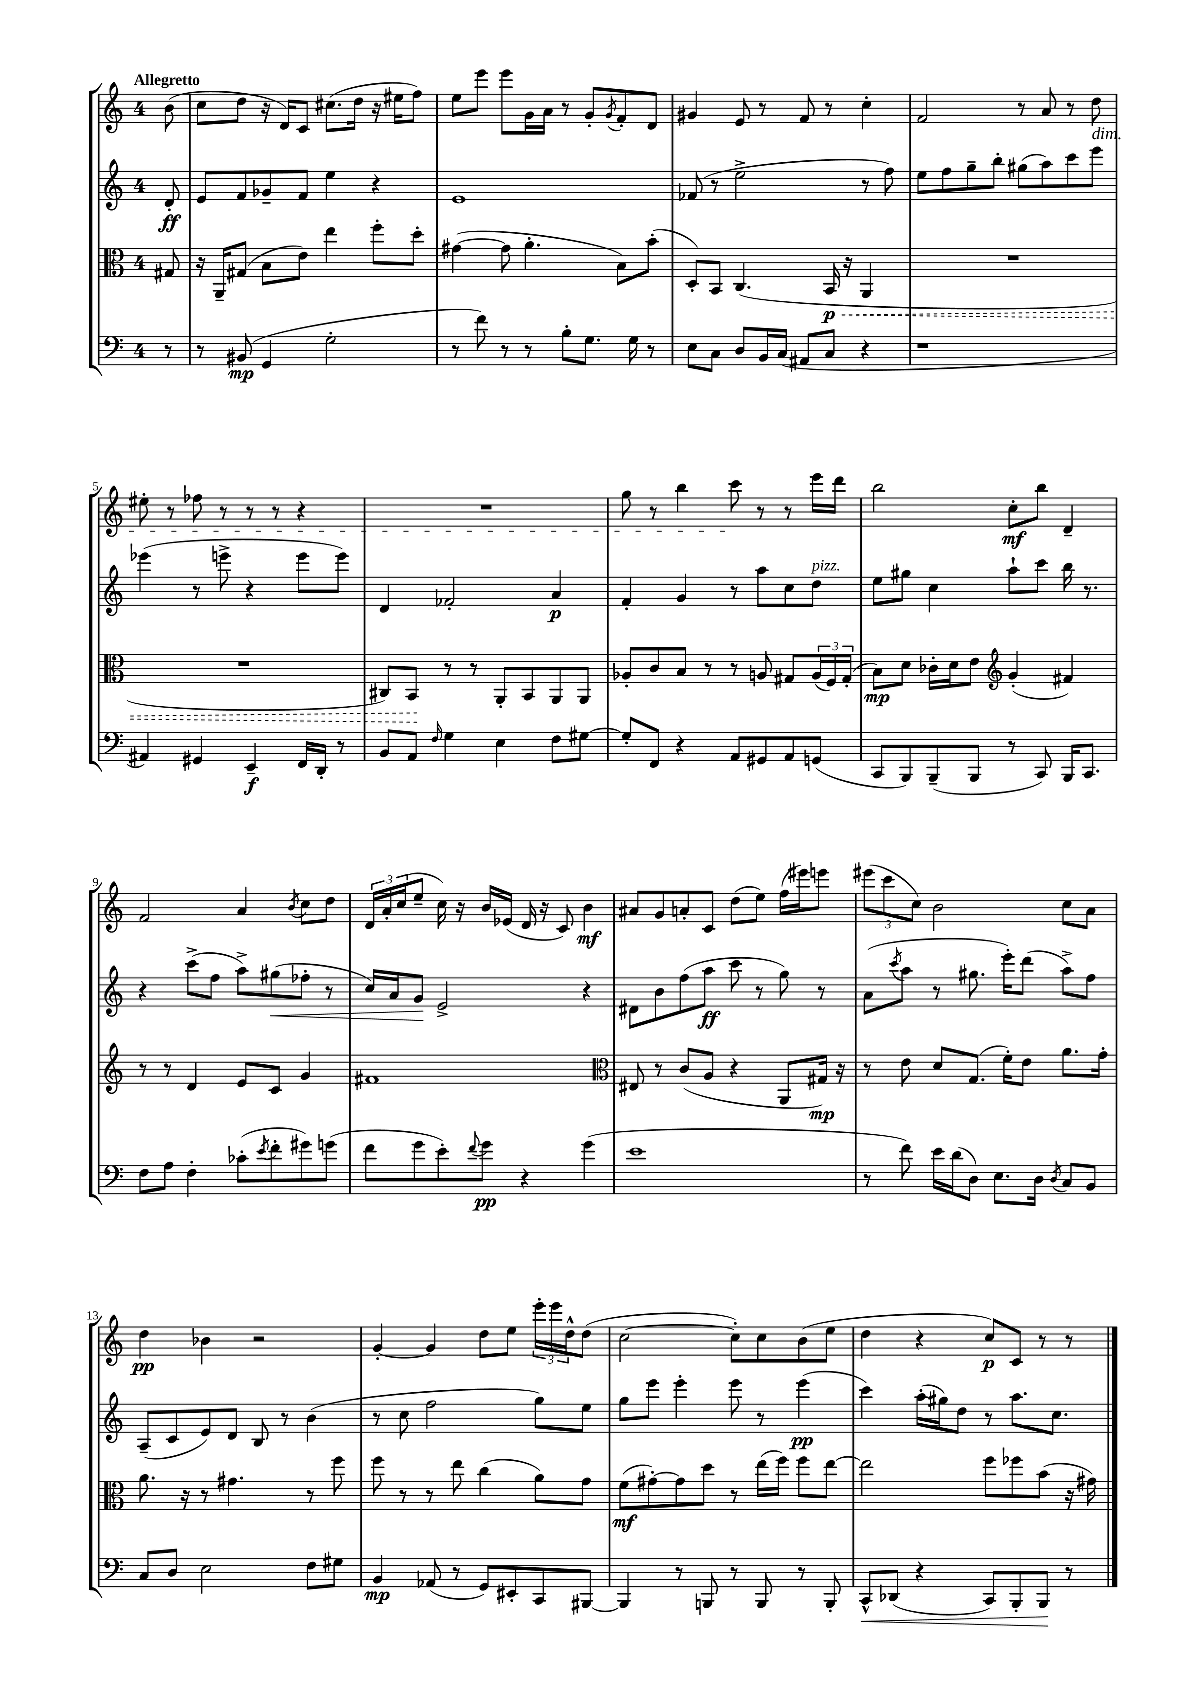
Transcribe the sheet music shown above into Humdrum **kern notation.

**kern	**dynam	**kern	**dynam	**kern	**dynam	**kern	**dynam
*part4	*part4	*part3	*part3	*part2	*part2	*part1	*part1
*staff4	*staff4	*staff3	*staff3	*staff2	*staff2	*staff1	*staff1
*clefF4	*	*clefC3	*	*clefG2	*	*clefG2	*
*k[]	*	*k[]	*	*k[]	*	*k[]	*
*M4/4	*	*M4/4	*	*M4/4	*	*M4/4	*
=	=	=	=	=	=	=	=
!	!	!	!	!	!	!LO:TX:a:B:t=Allegretto	!
8r	.	8G#X/	.	8d'/	ff	(8b\	.
=1	=1	=1	=1	=1	=1	=1	=1
8r	.	16r	.	8e/L	.	8cc\L	.
.	.	16AA~/KL	.	.	.	.	.
(8BB#X/	mp	(8G#X/J	.	8f/	.	8dd\J	.
4GG/	.	8B\L	.	8g-X~/	.	16r	.
.	.	.	.	.	.	16d/KL)	.
.	.	8e\J)	.	8f/J	.	8c/J	.
2G'\	.	4ee\	.	4ee\	.	(8.cc#X\L	.
.	.	.	.	.	.	16dd\Jk	.
.	.	8ff'\L	.	4r	.	16r	.
.	.	.	.	.	.	16ee#X\KL	.
.	.	8dd'\J	.	.	.	8ff\J)	.
=2	=2	=2	=2	=2	=2	=2	=2
8r	.	([4g#X\	.	1e	.	8ee\L	.
8f\)	.	.	.	.	.	8eee\J	.
8r	.	8g#\]	.	.	.	8eee\L	.
8r	.	4.a'\	.	.	.	16g\L	.
.	.	.	.	.	.	16a\JJ	.
8B'\L	.	.	.	.	.	8r	.
8.G\J	.	.	.	.	.	8g'/L	.
.	.	.	.	.	.	8qg/	.
.	.	8B\L)	.	.	.	8f'/	.
16G\	.	.	.	.	.	.	.
8r	.	(8b'\J	.	.	.	8d/J	.
=3	=3	=3	=3	=3	=3	=3	=3
8E\L	.	8D'/L)	.	(8f-X/	.	4g#X/	.
8C\J	.	8BB/J	.	8r	.	.	.
8D/L	.	(4.C/	.	2ee^\	.	8e/	.
16BB/L	.	.	.	.	.	8r	.
(16C/JJ	.	.	.	.	.	.	.
8AA#X/L	.	.	.	.	.	8f/	.
!	!	!	!LO:HP:b	!	!	!	!
8C/J	.	16BB/	< p	.	.	8r	.
.	.	16r	.	.	.	.	.
4r	.	4AA/	.	8r	.	4cc'\	.
.	.	.	.	8ff\)	.	.	.
=4	=4	=4	=4	=4	=4	=4	=4
1r	.	1r	.	8ee\L	.	2f/	.
.	.	.	.	8ff\	.	.	.
.	.	.	.	8gg~\	.	.	.
.	.	.	.	8bb'\J	.	.	.
.	.	.	.	(8gg#X\L	.	8r	.
.	.	.	.	8aa\)	.	8a/	.
.	.	.	.	8ccc\	.	8r	.
!	!	!	!	!	!	!LO:TX:b:i:t=dim.	!
.	.	.	.	8eee\J	.	8dd\	.
!!LO:LB:g=z
=5	=5	=5	=5	=5	=5	=5	=5
4AA#X/)	.	1r	.	(4eee-X\	.	8ee#X'\	.
.	.	.	.	.	.	8r	.
4GG#X/	.	.	.	8r	.	8ff-X\	.
.	.	.	.	8eeen^\	.	8r	.
4EE~/	f	.	.	4r	.	8r	.
.	.	.	.	.	.	8r	.
16FF/LL	.	.	.	8eee\L	.	4r	.
16DD'/JJ	.	.	.	.	.	.	.
8r	.	.	.	8eee\J)	.	.	.
=6	=6	=6	=6	=6	=6	=6	=6
8BB/L	.	8C#X/L)	.	4d/	.	1r	.
8AA/J	.	8BB/J	.	.	.	.	.
16qqF/	.	.	.	.	.	.	.
4G\	.	8r	[	2f-X'/	.	.	.
.	.	8r	.	.	.	.	.
4E\	.	8AA'/L	.	.	.	.	.
.	.	8BB/	.	.	.	.	.
8F\L	.	8AA/	.	4a/	p	.	.
[8G#X\J	.	8AA/J	.	.	.	.	.
=7	=7	=7	=7	=7	=7	=7	=7
8G#'/L]	.	8A-X'/L	.	4f'/	.	8gg\	.
8FF/J	.	8c/	.	.	.	8r	.
4r	.	8B/J	.	4g/	.	4bb\	.
.	.	8r	.	.	.	.	.
8AA/L	.	8r	.	8r	.	8ccc\	.
8GG#X/	.	8An/	.	8aa\L	.	8r	.
8AA/	.	8G#X/L	.	8cc\	.	8r	.
!	!	!	!	!LO:TX:a:i:t=pizz.	!	!	!
(8GGn/J	.	(24A/L	.	8dd\J	.	16eee\LL	.
.	.	24F/)	.	.	.	.	.
.	.	.	.	.	.	16ddd\JJ	.
.	.	(24G#'/JJ	.	.	.	.	.
=8	=8	=8	=8	=8	=8	=8	=8
8CC/L	.	8B\L)	mp	8ee\L	.	2bb\	.
8BBB/)	.	8d\J	.	8gg#X\J	.	.	.
(8BBB~/	.	16c-X'\LL	.	4cc\	.	.	.
.	.	16d\J	.	.	.	.	.
8BBB/J	.	8e\J	.	.	.	.	.
*	*	*clefG2	*	*	*	*	*
8r	.	(4g'/	.	8aa`\L	.	8cc'\L	mf
8CC/)	.	.	.	8ccc\J	.	8bb\J	.
16BBB/KL	.	4f#X/)	.	16bb\	.	4d~/	.
8.CC/J	.	.	.	8.r	.	.	.
!!LO:LB:g=z
=9	=9	=9	=9	=9	=9	=9	=9
8F\L	.	8r	.	4r	.	2f/	.
8A\J	.	8r	.	.	.	.	.
4F'\	.	4d/	.	(8ccc^\L	.	.	.
.	.	.	.	8ff\J	.	.	.
(8c-X'\L	.	8e/L	.	8aa^\L)	.	4a/	.
8qe/	.	.	.	.	.	.	.
!	!	!	!	!	!LO:HP:b	!	!
8f'\	.	8c/J	.	(8gg#X\	<	.	.
.	.	.	.	.	.	8qb/	.
8g#X\)	.	4g/	.	8ff-X'\J	.	8cc\L	.
(8gn\J	.	.	.	8r	.	8dd\J	.
=10	=10	=10	=10	=10	=10	=10	=10
8f\L	.	1f#X	.	16cc/LL)	.	24d/LL	.
.	.	.	.	.	.	24a'/	.
.	.	.	.	16a/J	.	.	.
.	.	.	.	.	.	(24cc/J	.
8g\	.	.	.	8g/J	.	8ee~/J	.
8e'\)	.	.	.	2e^/	[	16cc\)	.
.	.	.	.	.	.	16r	.
8qqf/	.	.	.	.	.	.	.
8g\J	pp	.	.	.	.	16b/LL	.
.	.	.	.	.	.	(16e-X/JJ	.
4r	.	.	.	.	.	16d/	.
.	.	.	.	.	.	16r	.
.	.	.	.	.	.	8c/)	.
(4g\	.	.	.	4r	.	4b\	mf
=11	=11	=11	=11	=11	=11	=11	=11
*	*	*clefC3	*	*	*	*	*
1e	.	8E#X/	.	8d#X\L	.	8a#X/L	.
.	.	8r	.	8b\	.	8g/	.
.	.	(8c/L	.	(8ff\	.	8an'/	.
.	.	8A/J	.	8aa\J	ff	8c/J	.
.	.	4r	.	8ccc\	.	(8dd\L	.
.	.	.	.	8r	.	8ee\J)	.
.	.	8AA/L	.	8gg\)	.	(16ff\LL	.
.	.	.	.	.	.	16eee#X\J)	.
.	.	16G#X/Jk)	mp	8r	.	8eeen\J	.
.	.	16r	.	.	.	.	.
=12	=12	=12	=12	=12	=12	=12	=12
8r	.	8r	.	(8a\L	.	(12eee#X\L	.
.	.	.	.	.	.	12ccc\	.
.	.	.	.	8qccc/	.	.	.
8f\)	.	8e\	.	8aa\J	.	.	.
.	.	.	.	.	.	12cc\J)	.
16e\LL	.	8d/L	.	8r	.	2b\	.
(16d\J	.	.	.	.	.	.	.
8D\J)	.	(8.G/J	.	8.gg#X\	.	.	.
8.E\L	.	.	.	.	.	.	.
.	.	16f'\KL)	.	16eee'\KL)	.	.	.
.	.	8e\J	.	(8ddd\J	.	.	.
16D\Jk	.	.	.	.	.	.	.
8qD/	.	.	.	.	.	.	.
8C/L	.	8.a\L	.	8aa^\L)	.	8cc\L	.
8BB/J	.	.	.	8ff\J	.	8a\J	.
.	.	16g'\Jk	.	.	.	.	.
!!LO:LB:g=z
=13	=13	=13	=13	=13	=13	=13	=13
8C/L	.	8.a\	.	(8A~/L	.	4dd\	pp
8D/J	.	.	.	8c/	.	.	.
.	.	16r	.	.	.	.	.
2E\	.	8r	.	8e/)	.	4b-X\	.
.	.	4.g#X\	.	8d/J	.	.	.
.	.	.	.	8B/	.	2r	.
.	.	.	.	8r	.	.	.
8F\L	.	8r	.	(4b\	.	.	.
8G#X\J	.	8ff\	.	.	.	.	.
=14	=14	=14	=14	=14	=14	=14	=14
4BB/	mp	8ff\	.	8r	.	[4g'/	.
.	.	8r	.	8cc\	.	.	.
(8AA-X/	.	8r	.	2ff\	.	4g/]	.
8r	.	8ee\	.	.	.	.	.
8GG/L)	.	(4cc\	.	.	.	8dd\L	.
8EE#X'/	.	.	.	.	.	8ee\J	.
8CC/	.	8a\L)	.	8gg\L)	.	24eee'\LL	.
.	.	.	.	.	.	24eee\	.
.	.	.	.	.	.	24dd^^\J	.
[8BBB#X/J	.	8g\J	.	8ee\J	.	(8dd\J	.
=15	=15	=15	=15	=15	=15	=15	=15
4BBB#/]	.	(8f\L	mf	8gg\L	.	[2cc\	.
.	.	[8g#X'\)	.	8eee\J	.	.	.
8r	.	8g#\]	.	4eee'\	.	.	.
8BBBn/	.	8dd\J	.	.	.	.	.
8r	.	8r	.	8eee\	.	8cc'\L])	.
8BBB/	.	(16ee\LL	.	8r	.	8cc\	.
.	.	16ff\JJ)	.	.	.	.	.
8r	.	8ff\L	.	(4eee\	pp	(8b\	.
8BBB'/	.	[8ee\J	.	.	.	8ee\J	.
=16	=16	=16	=16	=16	=16	=16	=16
!	!LO:HP:b	!	!	!	!	!	!
8CC^^/L	<	2ee\]	.	4ccc\)	.	4dd\	.
(8DD-X/J	.	.	.	.	.	.	.
4r	.	.	.	(16aa'\LL	.	4r	.
.	.	.	.	16gg#X\J)	.	.	.
.	.	.	.	8dd\J	.	.	.
8CC/L)	.	8ff\L	.	8r	.	8cc/L)	p
8BBB'/	.	8ff-X\	.	8.aa\L	.	8c/J	.
8BBB/J	.	(8b\J	.	.	.	8r	.
.	.	.	.	8.cc\J	.	.	.
8r	[	16r	.	.	.	8r	.
.	.	16g#X\)	.	.	.	.	.
==	==	==	==	==	==	==	==
*-	*-	*-	*-	*-	*-	*-	*-
